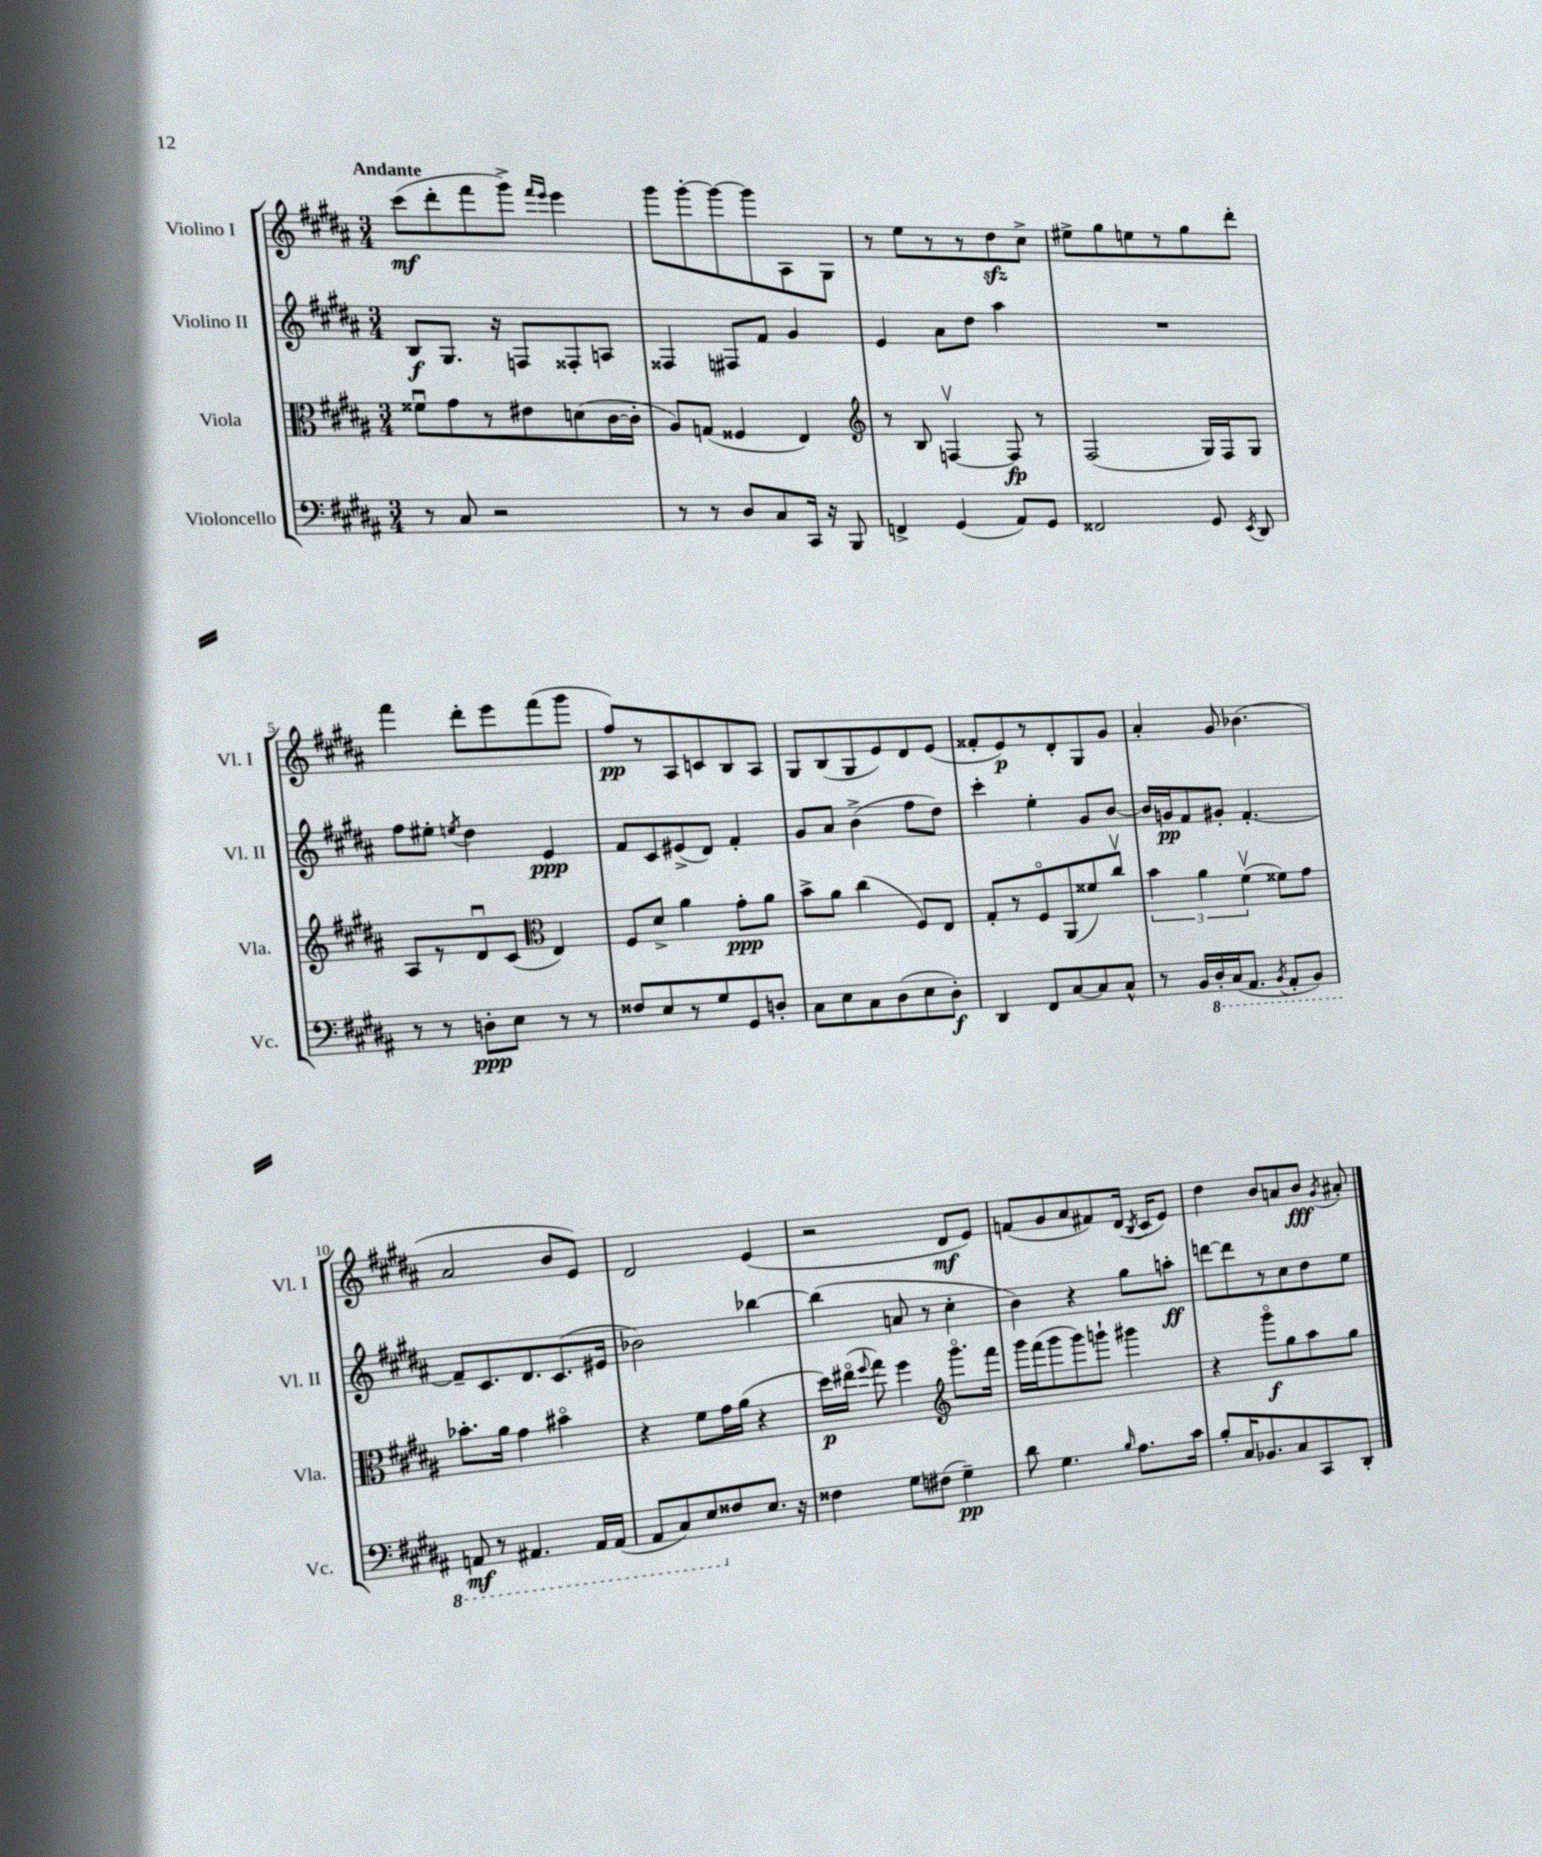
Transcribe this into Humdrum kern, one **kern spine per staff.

**kern	**kern	**kern	**kern
*staff4	*staff3	*staff2	*staff1
*clefF4	*clefC3	*clefG2	*clefG2
*k[f#c#g#d#a#]	*k[f#c#g#d#a#]	*k[f#c#g#d#a#]	*k[f#c#g#d#a#]
*M3/4	*M3/4	*M3/4	*M3/4
8r	8f##u	8B	(8ccc#
8C#	8g#	8.G#	8ddd#'
2r	8r	.	8fff#
.	.	16r	.
.	8e#	8F	8ggg#^)
.	.	.	16qqfff#
.	.	.	16qqeee
.	(8d	8F##'	4eee
.	[16c#	8A	.
.	16c#']	.	.
=	=	=	=
8r	8A#)	4F##	8ggg#
8r	(8G	.	[8ggg#'
8D#	4F##	8F#	8ggg#_
8C#	.	8f#	8ggg#]
16CC#	4E)	4g#	8A#
16r	.	.	.
8BBB	.	.	8G#
=	=	=	=
*	*clefG2	*	*
4FF^	8r	4e	8r
.	8B	.	8ee
(4GG#	[4Fv	8a#	8r
.	.	8dd#	8r
8AA#)	8F]	4aa#	8dd#
8GG#	8r	.	8cc#^
=	=	=	=
2FF##	(2F#	2.r	8ee#^
.	.	.	8gg#
.	.	.	8ee
.	.	.	8r
8GG#	16G#)	.	8gg#
.	16F#	.	.
8qEE	.	.	.
8DD#	8G#	.	8ddd#'
=	=	=	=
8r	8A#	8ff#	4fff#
8r	8r	8ee#'	.
.	.	8qee	.
8D'	8d#u	4dd#	8ddd#'
8E	(8c#	.	8eee
*	*clefC3	*	*
8r	4E)	4e	(8fff#
8r	.	.	8ggg#
=	=	=	=
8F##	8F#	8f#	8ff#)
8E	8d#^	8c#	8r
8r	4a#	(8e#^	8A#
8G#	.	8d#)	8c
8GG#	8g#'	4f#'	8B
8D'	8a#	.	8A#
=	=	=	=
8C#	8b^	8g#	8G#
8E	8a#	8a#	(8B
8C#	(4cc#	(4b^	8G#
(8D#	.	.	8e)
8E	8F#)	8ff#	8d#
8D#')	8E	8dd#)	(8e
=	=	=	=
4DD#	8G#'	4ccc#'	8f##'
.	8r	.	8e)
8FF#	8F#o	4ee'	8r
[8C#	(8AA#	.	8d#'
8C#]	8f##)	8g#	8G#
8C#^^	8cc#v	[8b	8g#
=	=	=	=
8r	6b	16b]	4a#'
.	.	16g	.
16BB	.	8f#	.
.	6a#	.	.
16DD#'	.	.	.
(16CC#	.	8g#'	8g#
8.AAA#	.	.	.
.	(6f#v	.	.
.	.	[4.f#'	(4.b-
8qBBB	.	.	.
8AAA#'	8f##)	.	.
8BBB)	8g#	.	.
=	=	=	=
8AAA	8.b-'	8f#~]	2a#
8r	.	8.c#	.
.	16a#	.	.
4.AAA#	4g#	.	.
.	.	8.d#	.
.	4b#o	(8.c#	8b
16AAA#	.	.	8e)
(16AAA#	.	16e#	.
=	=	=	=
8AAA#	4r	2b-)	2d#
8CC#)	.	.	.
8EE	8f#	.	.
8F##	16g#	.	.
.	(16a#	.	.
8.E	4r	[4bb-	(4e
16r	.	.	.
=	=	=	=
4F##	16dd#)	(4bb-]	2r
.	(16ee#o	.	.
.	8qqff#	.	.
.	8gg#)	.	.
8G#	4ff#	8a	.
(8F#	.	8r	.
*	*clefG2	*	*
4G#~)	8.ggg#o	4cc#'	8d#
.	.	.	8e)
.	16fff#	.	.
=	=	=	=
8d#	16ggg#	4b)	(8f
.	(16fff#	.	.
4.G#	8ggg#	.	8g#
.	8ggg#)	4r	8a#
.	8ggg`	.	8f#)
16qqB	.	.	.
8.A#	4ggg#	8gg#	(16d#
.	.	.	8qB
.	.	.	16c#
.	.	8aa'	8e)
16c#	.	.	.
=	=	=	=
8B'	4r	[8ddd	4dd#
16C#	.	8ddd]	.
8.BB-	.	.	.
.	8ggg#o	8r	8b
8C#	8gg#	8cc#	8a
8CC#	8aa#	8dd#	8b
.	.	.	8qg#
8DD#'	8gg#	8ee	8a#'
==	==	==	==
*-	*-	*-	*-
